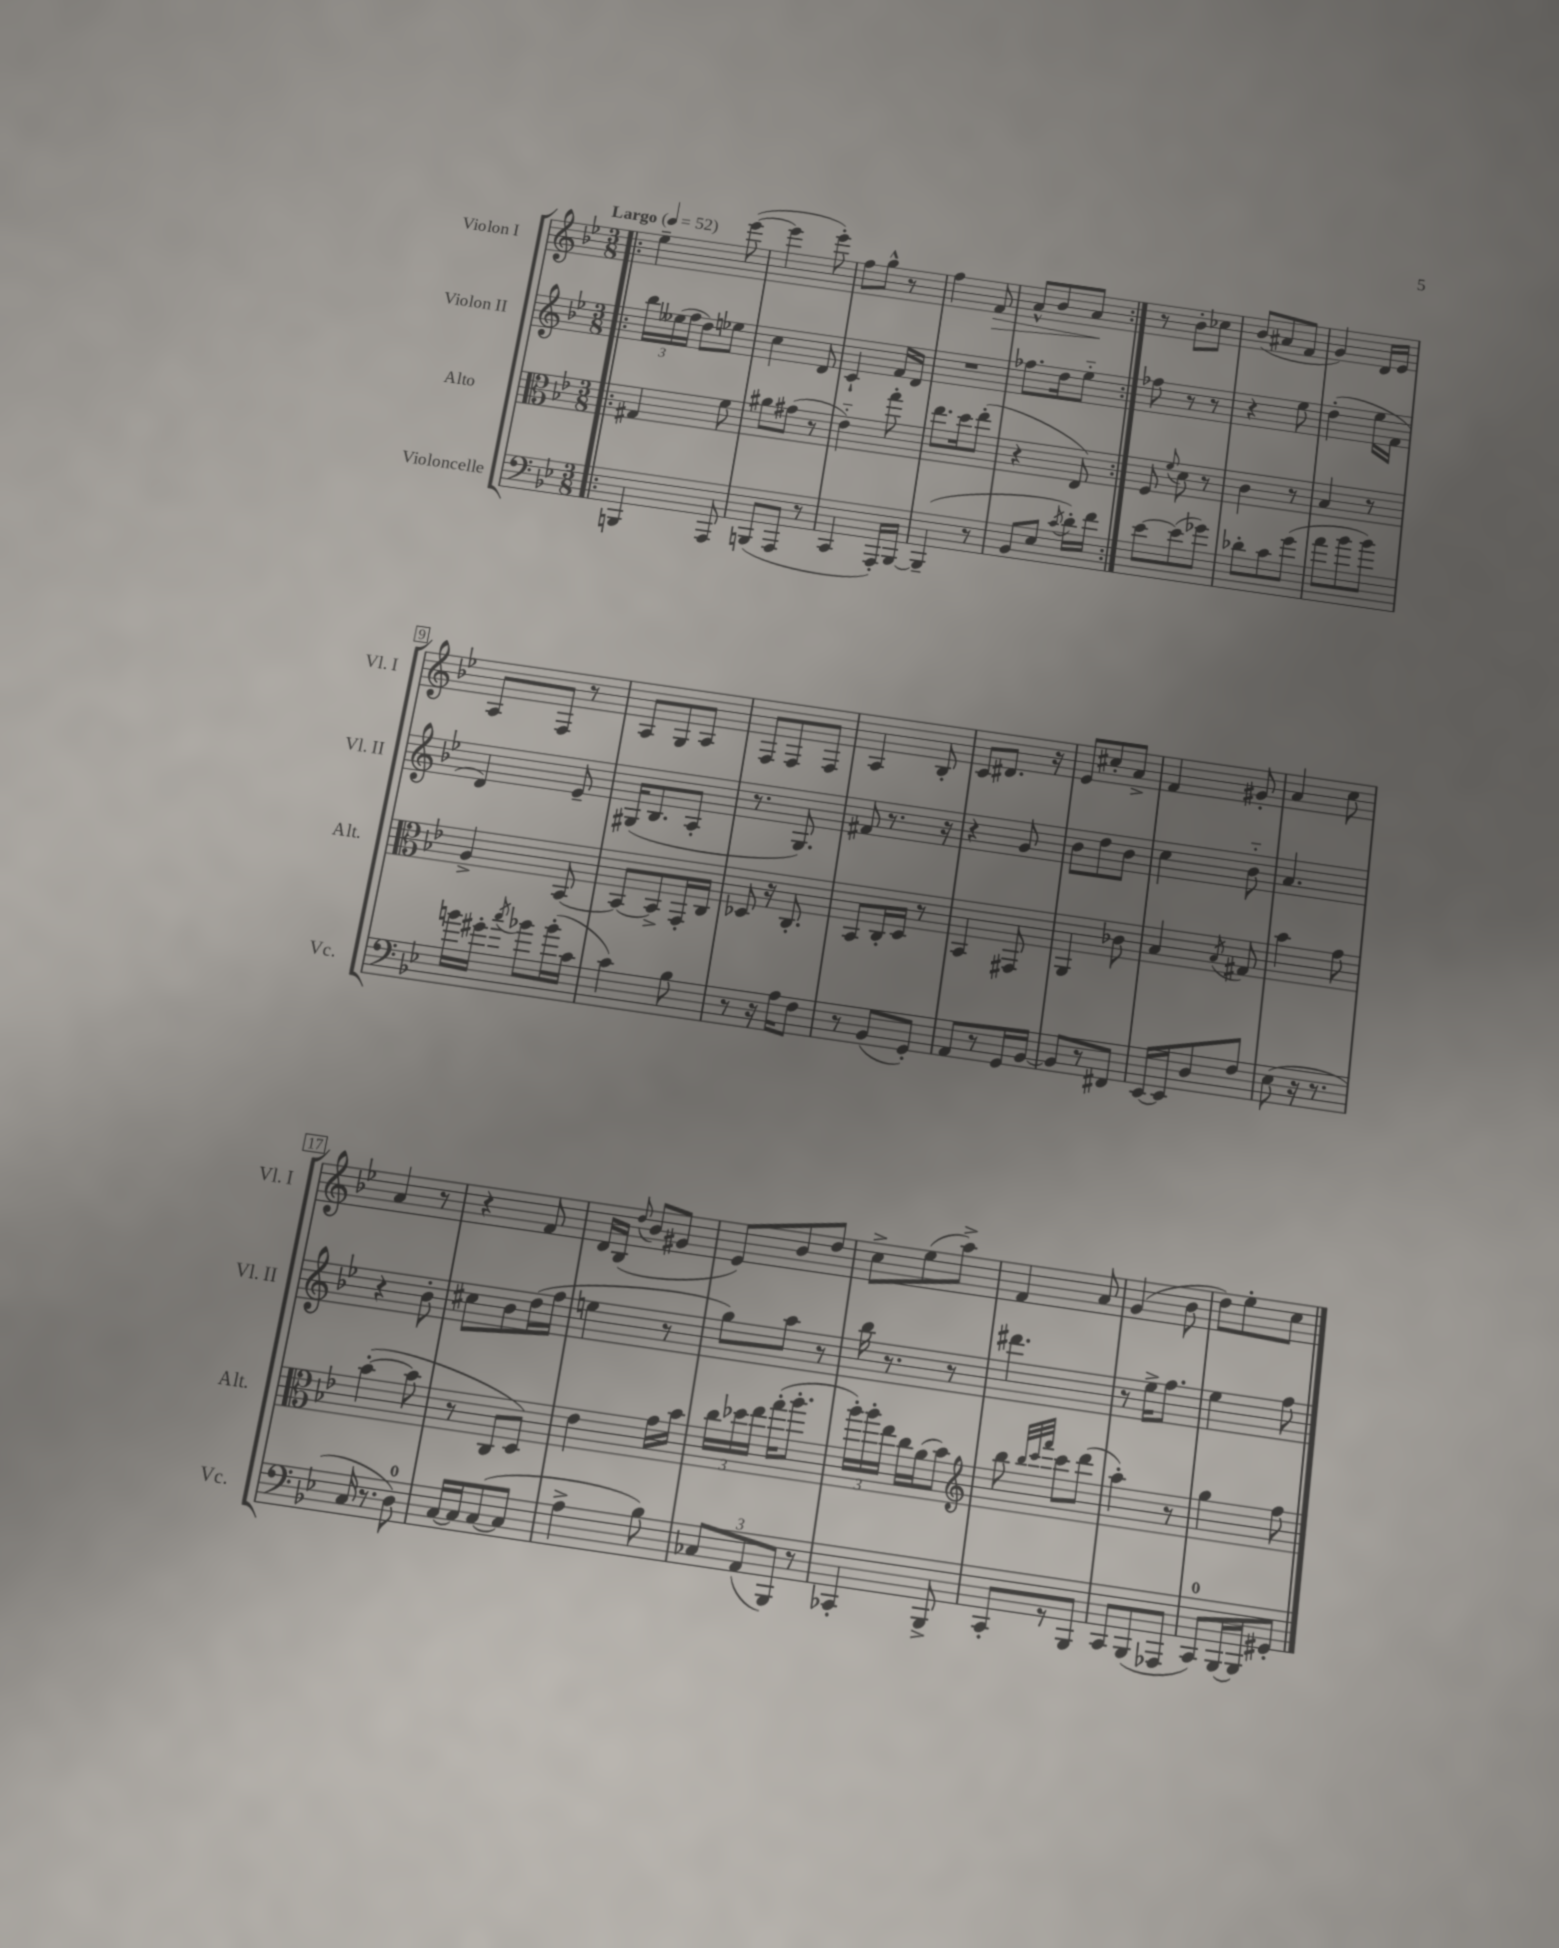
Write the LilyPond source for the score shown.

<<
\new StaffGroup <<
\new Staff = "s0" \with { instrumentName = "Violon I" shortInstrumentName = "Vl. I" } {
    \clef treble \key bes \major \numericTimeSignature \time 3/8 \tempo "Largo" 4 = 52
    \autoBeamOff \repeat volta 2 { \bar ".|:" ees''4-- ees'''8~( |
    ees'''4 ees'''8-.) |
    f''8[ g''8]-^ r8 |
    f''4 f'8\> |
    a'8[-^ bes'8 a'8]\! | }
    r8 bes'8[-. ces''8] |
    bes'8[( ais'8 f'8] |
    g'4) d'16[ ees'16] |
    a8[ f8] r8 |
    a8[ g8 a8] |
    f8[ f8 f8] |
    a4 bes8-. |
    c'8[ dis'8.] r16 |
    ees'8[ cis''8-. a'8]-> |
    f'4 gis'8-. |
    a'4 c''8 |
    a'4 r8 |
    r4 f'8 |
    d'16[ bes16]( \appoggiatura { d''8 } bes'8[ gis'8] |
    ees'8[) bes'8 d''8] |
    c''8[-> ees''8( a''8]->) |
    f'4 a'8 |
    g'4( bes'8 |
    d''8[) ees''8-. c''8] \bar "|." |
}
\new Staff = "s1" \with { instrumentName = "Violon II" shortInstrumentName = "Vl. II" } {
    \clef treble \key bes \major \numericTimeSignature \time 3/8
    \autoBeamOff \repeat volta 2 { \bar ".|:" \tuplet 3/2 { bes''16[ eeses''16( f''16] } d''8[) ees''8] |
    c''4 d'8 |
    c'4-! f'16[ d'16] |
    R4. |
    fes''8.[ d''16 ees''8]-_ | }
    fes''8 r8 r8 |
    r4 ees''8 |
    d''4-.( ees''16[ f'16] |
    d'4) ees'8-- |
    gis16[( bes8. a8]-. |
    r8. g8.) |
    fis'8 r8. r16 |
    r4 g'8 |
    bes'8[ d''8 bes'8] |
    c''4 bes'8-_ |
    a'4. |
    r4 bes'8-. |
    cis''8[ bes'8 d''16( f''16] |
    e''4 r8 |
    g''8[) a''8] r8 |
    bes''16 r8. r8 |
    dis'''4. |
    r8 ees''16[-> f''8.] |
    ees''4 f''8 \bar "|." |
}
\new Staff = "s2" \with { instrumentName = "Alto" shortInstrumentName = "Alt." } {
    \clef alto \key bes \major \numericTimeSignature \time 3/8
    \autoBeamOff \repeat volta 2 { \bar ".|:" gis4 f'8 |
    ais'8[ gis'8]( r8 |
    ees'4-_) g''8-. |
    ees''8.[ d''16 ees''8]-.( |
    r4 ees8) | }
    f8 \appoggiatura { f'8 } d'8 r8 |
    c'4 r8 |
    bes4 r8 |
    a4-> bes,8~ |
    bes,8[~ bes,8-> g,16-. c16] |
    des8 r16 c8.-. |
    bes,8[ c16-. d16] r8 |
    bes,4 gis,8 |
    a,4 ces'8 |
    bes4 \acciaccatura { bes8 } gis8 |
    bes'4 g'8 |
    bes'4~-.( bes'8 |
    r8 c8[ d8]) |
    ees'4 g'16[ bes'16] |
    \tuplet 3/2 { c''16[ des''16 ees''16] } g''16[-.( a''8.]-. |
    \tuplet 3/2 { a''16[-.) a''16-. ees''16] } c''16[ a'16( bes'8]) |
    \clef treble bes''8 \grace { bes''32[ c'''32 f'''32] } c'''8[ d'''8]( |
    a''4-.) r8 |
    g''4 f''8 \bar "|." |
}
\new Staff = "s3" \with { instrumentName = "Violoncelle" shortInstrumentName = "Vc." } {
    \clef bass \key bes \major \numericTimeSignature \time 3/8
    \autoBeamOff \repeat volta 2 { \bar ".|:" b,,4 a,,8 |
    b,,8[( a,,8] r8 |
    c,4 a,,16[-.) bes,,16]~ |
    bes,,4--( r8 |
    bes,8[ ees8] \acciaccatura { c'8 } d'16[-.) f'16] | }
    ees'8[~ ees'8( ges'8]) |
    des'8[-. c'8 g'8]( |
    a'8[ bes'8 bes'8]) |
    b'16[ gis'16]-. \acciaccatura { c''8 } bes'8[ bes'16-.( c'16] |
    c'4) bes8 |
    r8 r16 a16[ f8] |
    r8 bes,8[( g,8]-.) |
    a,8[ r8 g,16 bes,16]~ |
    bes,8[ r8 fis,8] |
    ees,16[~ ees,16 d8 f8] |
    ees8( r16 r8. |
    c16 r8. d8-0) |
    c16[~ c16 c8~( c8] |
    a4-> bes8) |
    \tuplet 3/2 { ces8[ a,8( bes,,8]) } r8 |
    ces,4-. bes,,8-> |
    c,8[-. r8 bes,,8] |
    c,8[ bes,,8( aes,,8] |
    c,8[-0) bes,,16~ bes,,16 gis,8]-. \bar "|." |
}
>>
>>
\layout { \context { \Score \override BarNumber.stencil = #(make-stencil-boxer 0.1 0.3 ly:text-interface::print) } }
